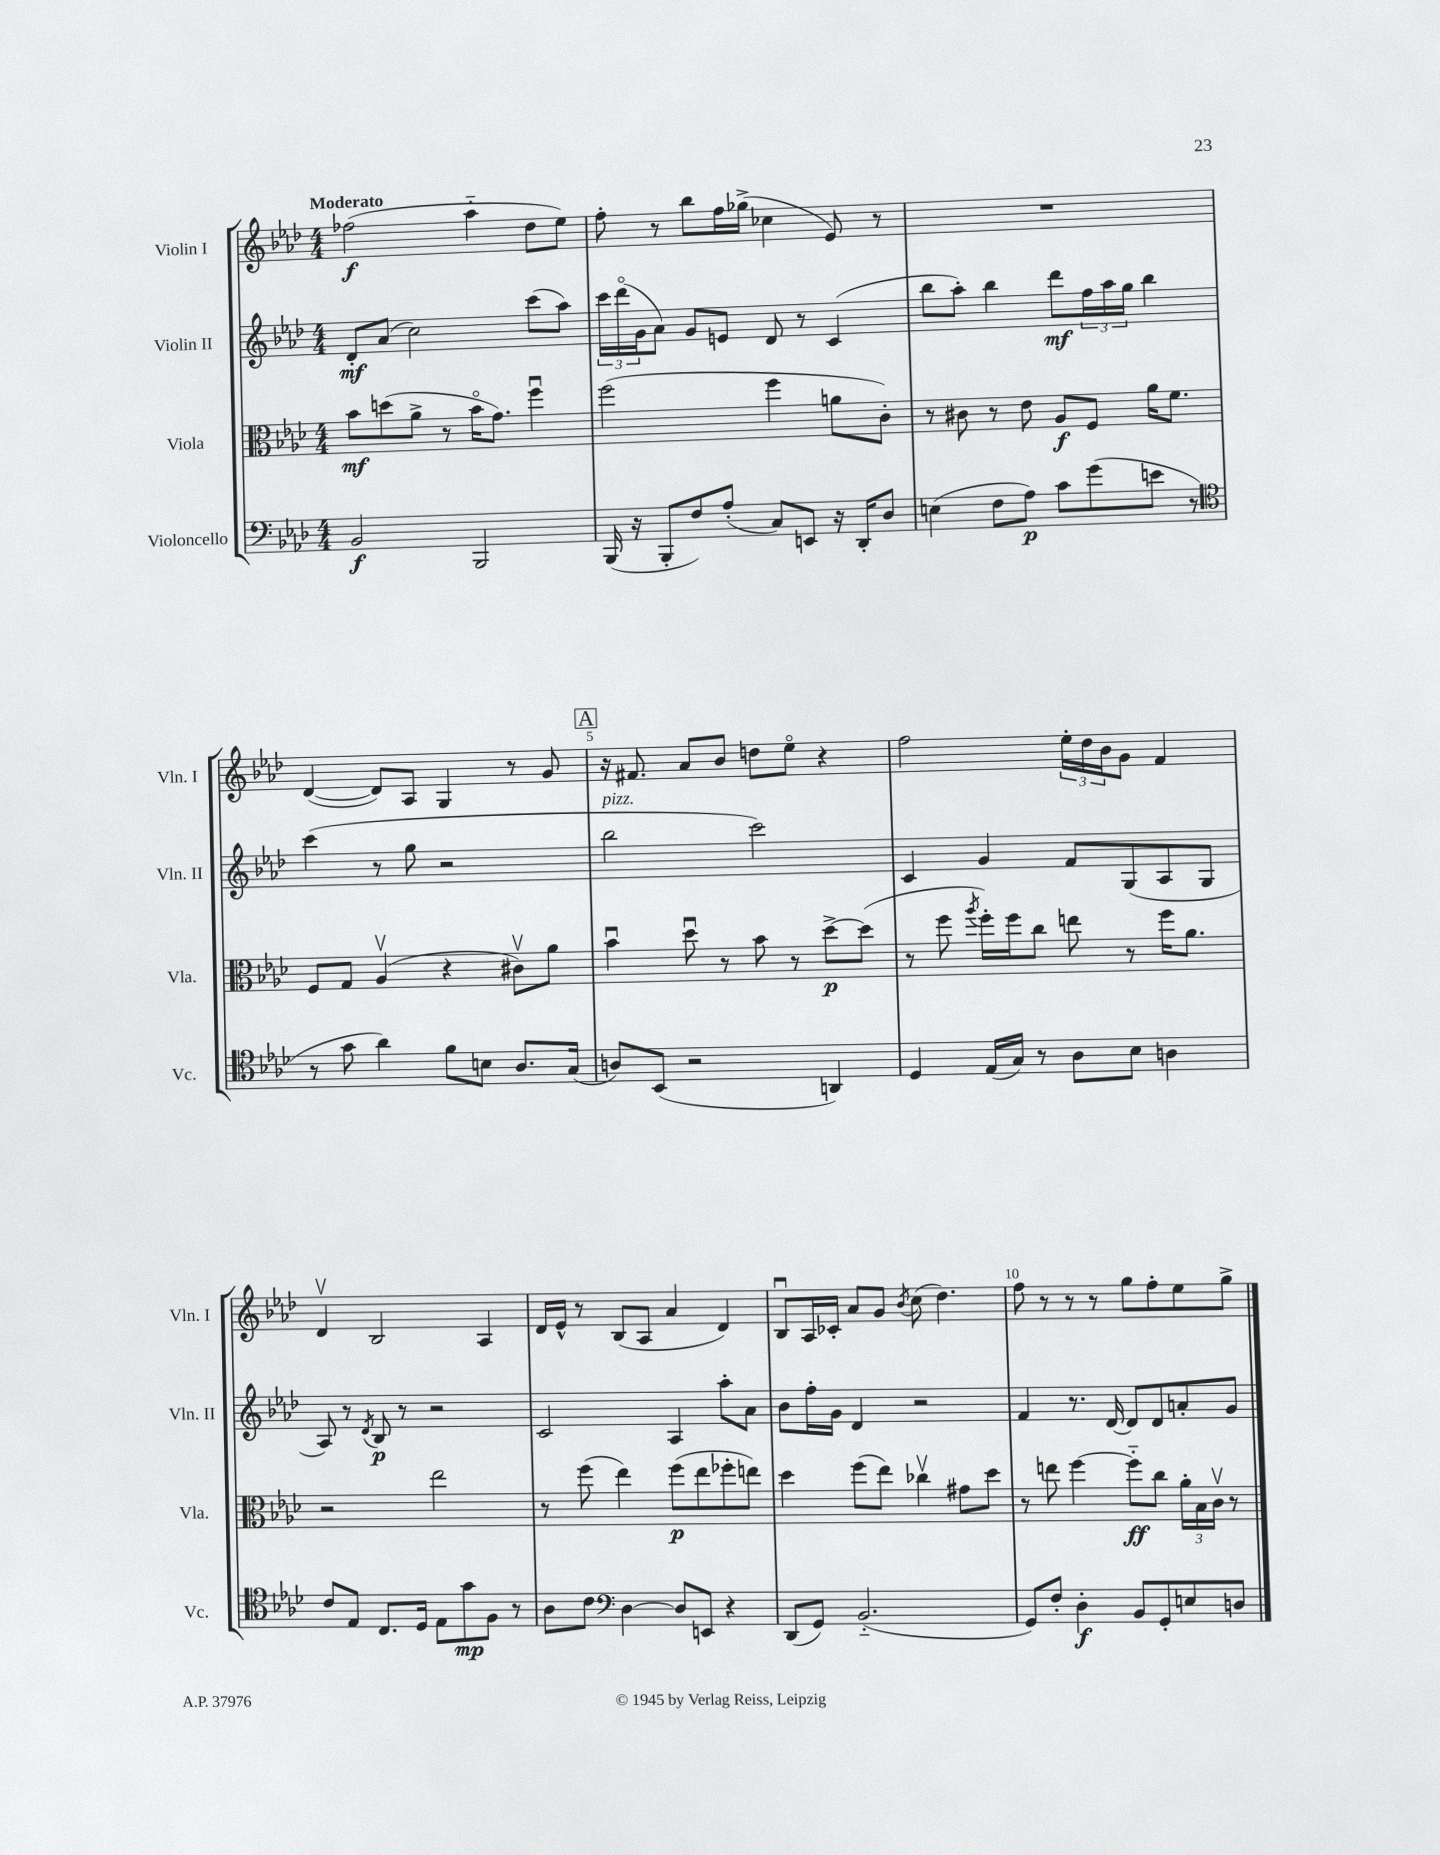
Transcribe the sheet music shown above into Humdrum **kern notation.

**kern	**dynam	**kern	**dynam	**kern	**dynam	**kern	**dynam
*part4	*part4	*part3	*part3	*part2	*part2	*part1	*part1
*staff4	*staff4	*staff3	*staff3	*staff2	*staff2	*staff1	*staff1
*I"Violoncello	*	*I"Viola	*	*I"Violin II	*	*I"Violin I	*
*I'Vc.	*	*I'Vla.	*	*I'Vln. II	*	*I'Vln. I	*
*clefF4	*	*clefC3	*	*clefG2	*	*clefG2	*
*k[b-e-a-d-]	*	*k[b-e-a-d-]	*	*k[b-e-a-d-]	*	*k[b-e-a-d-]	*
*M4/4	*	*M4/4	*	*M4/4	*	*M4/4	*
=1	=1	=1	=1	=1	=1	=1	=1
!	!	!	!	!	!	!LO:TX:a:B:t=Moderato	!
2BB-/	f	8b-\L	mf	8d-'/L	mf	(2ff-X\	f
.	.	(8ddn\	.	(8a-/J	.	.	.
.	.	8a-^\J	.	2cc\)	.	.	.
.	.	8r	.	.	.	.	.
2BBB-/	.	16b-\KL	.	.	.	4aa-\	.
.	.	8.g\J)	.	.	.	.	.
.	.	4ffu\	.	(8ccc\L	.	8dd-\L	.
.	.	.	.	8aa-\J)	.	8ee-\J)	.
=2	=2	=2	=2	=2	=2	=2	=2
(16BBB-/	.	(2ff\	.	24ccc\LL	.	8ff'\	.
.	.	.	.	(24ddd-\	.	.	.
16r	.	.	.	.	.	.	.
.	.	.	.	24g\J	.	.	.
8BBB-'/L	.	.	.	8a-\J)	.	8r	.
8F/)	.	.	.	8g/L	.	8bb-\L	.
(8A-'/J	.	.	.	8en/J	.	16ff\L	.
.	.	.	.	.	.	(16gg-X^\JJ	.
8C/L)	.	4ff\	.	8d-/	.	4cc-X\	.
8EEn/J	.	.	.	8r	.	.	.
16r	.	8an\L	.	(4c/	.	8e-/)	.
16DD-'/KL	.	.	.	.	.	.	.
8D-/J	.	8c'\J)	.	.	.	8r	.
=3	=3	=3	=3	=3	=3	=3	=3
(4En\	.	8r	.	8bb-\L	.	1r	.
.	.	8c#X\	.	8aa-'\J)	.	.	.
8F\L	.	8r	.	4bb-\	.	.	.
8A-\J)	p	8e-\	.	.	.	.	.
8c\L	.	8A-/L	f	8ddd-\L	mf	.	.
(8g\	.	8F/J	.	24ff\L	.	.	.
.	.	.	.	24aa-\	.	.	.
.	.	.	.	24gg\JJ	.	.	.
8en\J	.	16a-\KL	.	4bb-\	.	.	.
.	.	8.f\J	.	.	.	.	.
8r	.	.	.	.	.	.	.
!!LO:LB:g=z
=4	=4	=4	=4	=4	=4	=4	=4
*clefC4	*	*	*	*	*	*	*
8r	.	8F/L	.	(4ccc\	.	([4d-/	.
8g\	.	8G/J	.	.	.	.	.
4a-\)	.	(4A-v/	.	8r	.	8d-/L])	.
.	.	.	.	8gg\	.	8A-/J	.
8f\L	.	4r	.	2r	.	4G/	.
8Bn\J	.	.	.	.	.	.	.
8.A-/L	.	8c#Xv\L)	.	.	.	8r	.
.	.	8a-\J	.	.	.	8g/	.
(16G/Jk	.	.	.	.	.	.	.
!!LO:REH:place=s1:t=A
=5	=5	=5	=5	=5	=5	=5	=5
!	!	!	!	!LO:TX:a:i:t=pizz.	!	!	!
8An/L)	.	4b-u\	.	2bb-\	.	16r	.
.	.	.	.	.	.	8.f#X/	.
(8BB-/J	.	.	.	.	.	.	.
2r	.	8dd-u\	.	.	.	8a-/L	.
.	.	8r	.	.	.	8b-/J	.
.	.	8b-\	.	2ccc\)	.	8ddn\L	.
.	.	8r	.	.	.	8ee-\J	.
4AAn/)	.	[8dd-^\L	p	.	.	4r	.
.	.	(8dd-\J]	.	.	.	.	.
=6	=6	=6	=6	=6	=6	=6	=6
4D-/	.	8r	.	4c/	.	2ff\	.
.	.	8ff\	.	.	.	.	.
.	.	8qaa-/	.	.	.	.	.
(16E-/LL	.	16ff'\LL)	.	4g/	.	.	.
16G/JJ)	.	16ff\J	.	.	.	.	.
8r	.	8cc\J	.	.	.	.	.
8A-\L	.	8een\	.	8f/L	.	24ee-'\LL	.
.	.	.	.	.	.	24dd-\	.
.	.	.	.	.	.	24b-\J	.
8B-\J	.	8r	.	(8G/	.	8g\J	.
4An\	.	16ff\KL	.	8A-/	.	4f/	.
.	.	8.a-\J	.	.	.	.	.
.	.	.	.	8G/J	.	.	.
!!LO:LB:g=z
=7	=7	=7	=7	=7	=7	=7	=7
8c/L	.	2r	.	8A-/)	.	4d-v/	.
8E-/J	.	.	.	8r	.	.	.
.	.	.	.	8qd-/	.	.	.
8.C/L	.	.	.	8B-/	p	2B-/	.
.	.	.	.	8r	.	.	.
16D-/Jk	.	.	.	.	.	.	.
8E-\L	.	2ee-\	.	2r	.	.	.
8g\	mp	.	.	.	.	.	.
8F\J	.	.	.	.	.	4A-/	.
8r	.	.	.	.	.	.	.
=8	=8	=8	=8	=8	=8	=8	=8
8A-\L	.	8r	.	2c/	.	16d-/LL	.
.	.	.	.	.	.	16e-^^/JJ	.
8c\J	.	(8ff\	.	.	.	8r	.
*clefF4	*	*	*	*	*	*	*
[4D-\	.	4ee-\)	.	.	.	(8B-/L	.
.	.	.	.	.	.	8A-/J	.
8D-/L]	.	(8ff\L	p	4A-/	.	4a-/	.
8EEn/J	.	8ee-\	.	.	.	.	.
4r	.	8ff-X'\	.	8aa-'\L	.	4d-/)	.
.	.	8een\J)	.	8a-\J	.	.	.
=9	=9	=9	=9	=9	=9	=9	=9
(8DD-/L	.	4dd-\	.	8b-\L	.	8B-u/L	.
8GG/J)	.	.	.	16ff'\L	.	16A-/L	.
.	.	.	.	16g\JJ	.	16c-X'/JJ	.
(2.BB-/	.	(8ff\L	.	4d-/	.	8a-/L	.
.	.	8ee-\J)	.	.	.	8g/J	.
.	.	.	.	.	.	8qb-/	.
.	.	4cc-Xv\	.	2r	.	(8cc\	.
.	.	.	.	.	.	4.dd-\)	.
.	.	8g#X\L	.	.	.	.	.
.	.	8dd-\J	.	.	.	.	.
=10	=10	=10	=10	=10	=10	=10	=10
8GG/L)	.	8r	.	4f/	.	8ff\	.
8F'/J	.	8een\	.	.	.	8r	.
4D-'\	f	[4ff\	.	8.r	.	8r	.
.	.	.	.	.	.	8r	.
.	.	.	.	[16d-/	.	.	.
8BB-/L	.	8ff\L]	ff	8d-/L]	.	8gg\L	.
8GG'/	.	8cc\J	.	8d-/	.	8ff'\	.
8En/	.	24a-'\LL	.	8an'/	.	8ee-\	.
.	.	24B-\	.	.	.	.	.
.	.	24cv\JJ	.	.	.	.	.
8Dn/J	.	8r	.	8g/J	.	8gg^\J	.
==	==	==	==	==	==	==	==
*-	*-	*-	*-	*-	*-	*-	*-
